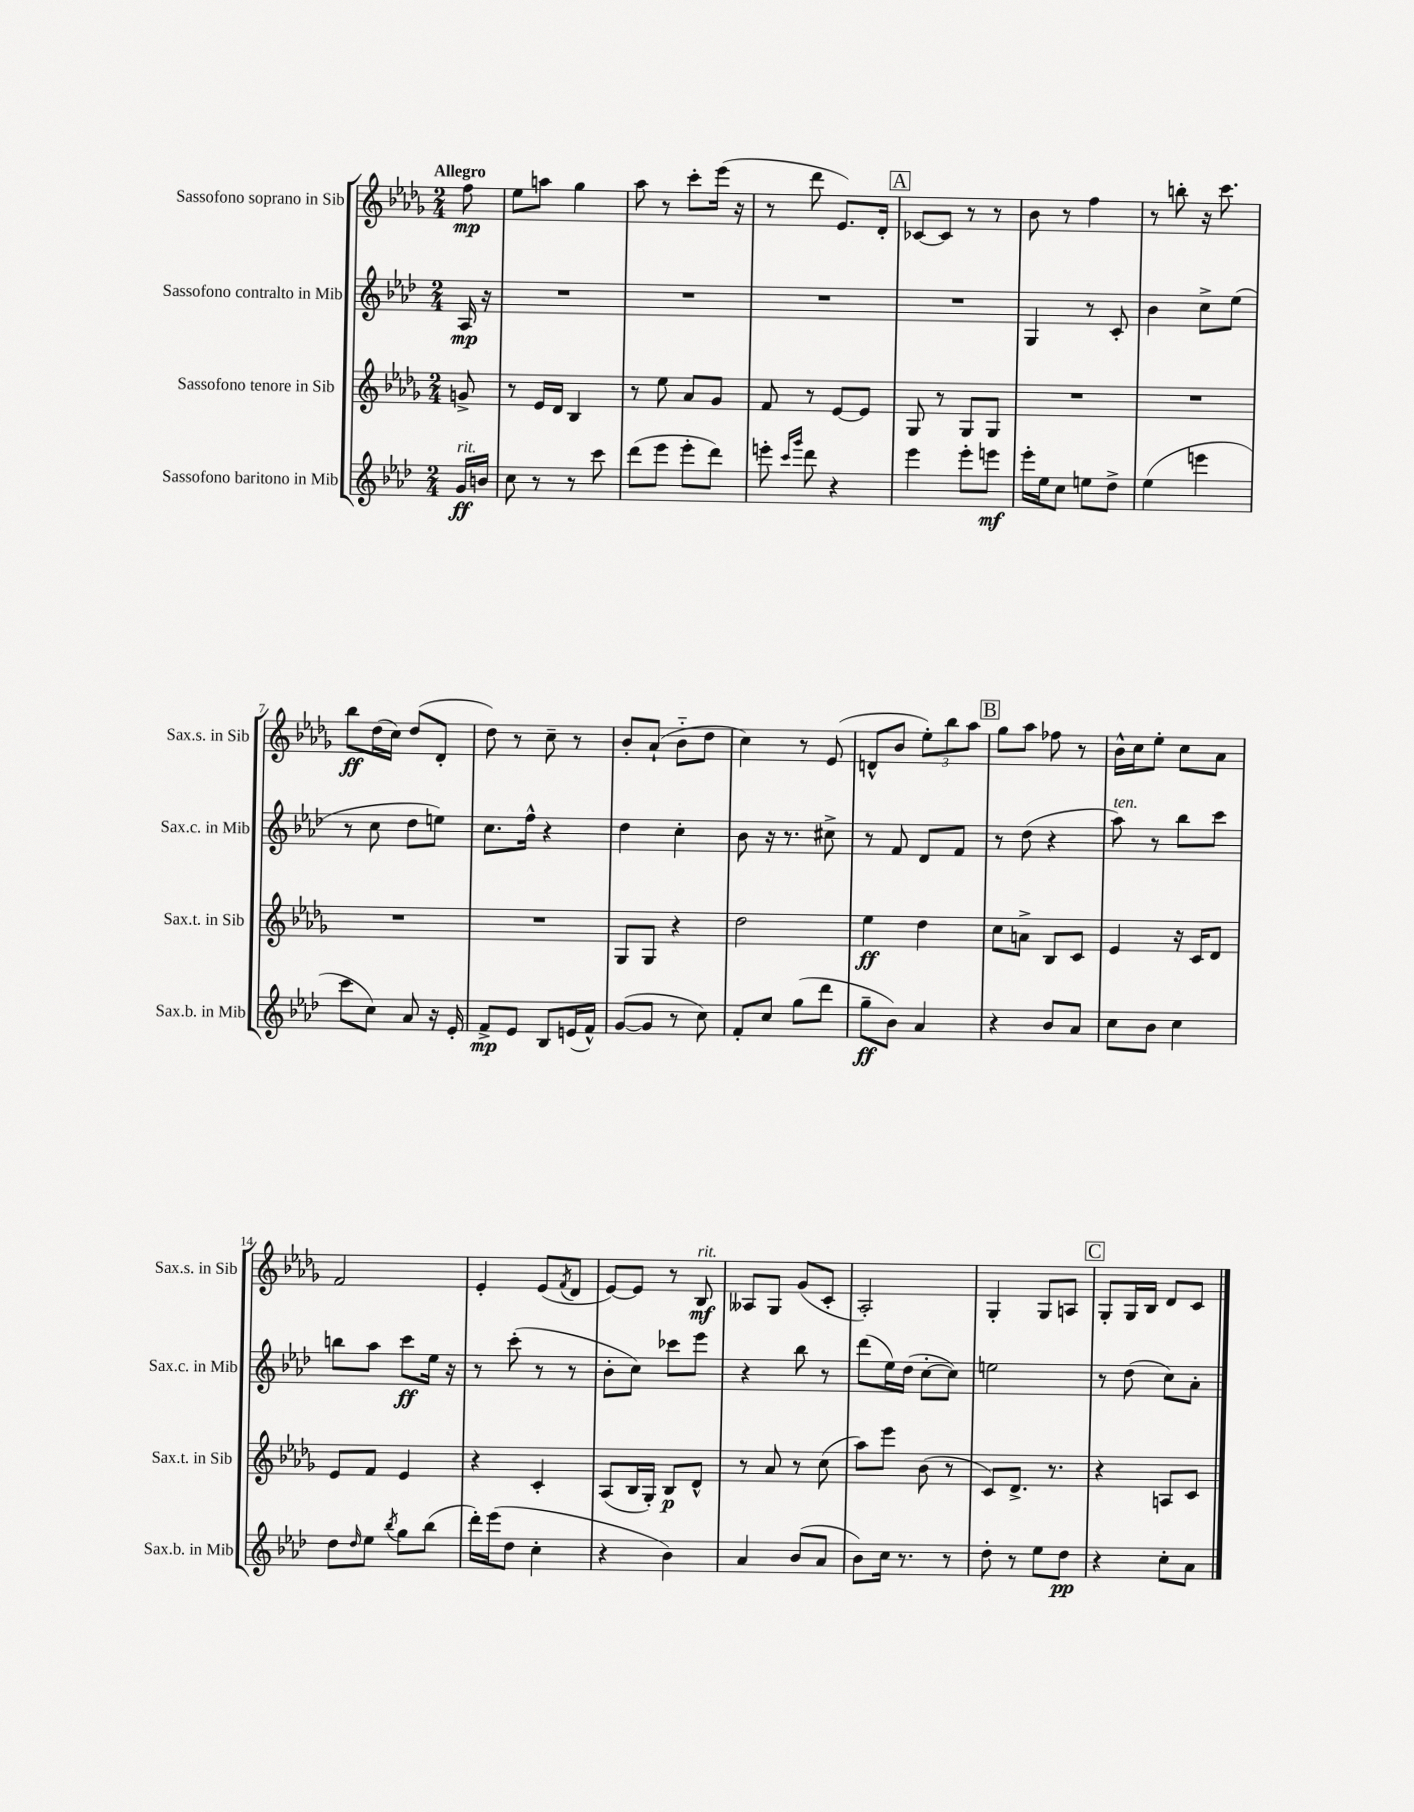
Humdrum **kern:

**kern	**kern	**kern	**kern
*staff4	*staff3	*staff2	*staff1
*clefG2	*clefG2	*clefG2	*clefG2
*k[b-e-a-d-]	*k[b-e-a-d-g-]	*k[b-e-a-d-]	*k[b-e-a-d-g-]
*M2/4	*M2/4	*M2/4	*M2/4
16g/LL	8g^/	16A-/	8ff\
16b/JJ	.	16r	.
=	=	=	=
8cc\	8r	2r	8ee-\L
8r	16e-/LL	.	8aa\J
.	16d-/JJ	.	.
8r	4B-/	.	4gg-\
8ccc\	.	.	.
=	=	=	=
(8ddd-\L	8r	2r	8aa-\
8eee-\J	8ee-\	.	8r
8eee-'\L	8a-/L	.	8ccc'\L
8ddd-\J)	8g-/J	.	(16eee-\Jk
.	.	.	16r
=	=	=	=
8eee'\	8f/	2r	8r
16qqccc/LL	.	.	.
16qqggg/JJ	.	.	.
8ddd-\	8r	.	8ddd-\
4r	[8e-/L	.	8.e-/L)
.	8e-/]J	.	.
.	.	.	16d-'/Jk
=	=	=	=
4eee-\	8G-/	2r	[8c-/L
.	8r	.	8c-/]J
8eee-'\L	8G-/L	.	8r
8eee\J	8G-/J	.	8r
=	=	=	=
16eee-'\LL	2r	4G/	8b-\
16ee-\J	.	.	.
8cc\J	.	.	8r
8ee\L	.	8r	4ff\
8dd-^\J	.	8c'/	.
=	=	=	=
(4ee-\	2r	4b-\	8r
.	.	.	8bb'\
4eee\	.	8cc^\L	16r
.	.	.	8.ccc\
.	.	(8ee-\J	.
=	=	=	=
8ccc\L	2r	8r	8bb-\L
8cc\J)	.	8cc\	(16dd-\L
.	.	.	16cc\JJ)
8a-/	.	8dd-\L	(8dd-/L
16r	.	8ee\J)	8d-'/J
16e-'/	.	.	.
=	=	=	=
8f^/L	2r	8.cc\L	8dd-\)
8e-/J	.	.	8r
.	.	16ff^^\Jk	.
8B-/L	.	4r	8cc~\
(16e/L	.	.	8r
16f^^/JJ)	.	.	.
=	=	=	=
([8g/L	8G-/L	4dd-\	8b-'/L
8g/]J	8G-/J	.	(8a-`/J
8r	4r	4cc'\	8b-'~\L
8cc\)	.	.	8dd-\J
=	=	=	=
8f'/L	2dd-\	8b-\	4cc\)
8cc/J	.	16r	.
.	.	8.r	.
(8gg\L	.	.	8r
8ddd-\J	.	8cc#^\	(8e-/
=	=	=	=
8gg~\L	4ee-\	8r	8d^^/L
8b-\J)	.	8f/	8b-/J
4a-/	4dd-\	8d-/L	12ee-'\L)
.	.	.	12bb-\
.	.	8f/J	.
.	.	.	12aa-\J
=	=	=	=
4r	8cc\L	8r	8gg-\L
.	8a^\J	(8dd-\	8aa-\J
8b-/L	8B-/L	4r	8ff-\
8a-/J	8c/J	.	8r
=	=	=	=
8cc\L	4e-/	8aa-\)	16b-^^\LL
.	.	.	16cc\J
8b-\J	.	8r	8ee-'\J
4cc\	16r	8bb-\L	8cc\L
.	16c/LK	.	.
.	8d-/J	8ccc\J	8a-\J
=	=	=	=
8dd-\L	8e-/L	8bb\L	2f/
16qqdd-/	.	.	.
8ee-\J	8f/J	8aa-\J	.
8qbb-/	.	.	.
8gg\L	4e-/	8ccc\L	.
(8bb-\J	.	16ee-\Jk	.
.	.	16r	.
=	=	=	=
16ddd-'\LL)	4r	8r	4e-'/
(16eee-\J	.	.	.
8dd-\J	.	(8ccc'\	.
4cc'\	4c'/	8r	(8e-/L
.	.	.	8qf/
.	.	8r	8d-/J
=	=	=	=
4r	(8A-/L	8b-'\L	[8e-/L)
.	16B-/L	8cc\J)	8e-/]J
.	16G-'/JJ)	.	.
4b-\)	8B-/L	8ccc-\L	8r
.	8d-^^/J	8eee-\J	8B-/
=	=	=	=
4a-/	8r	4r	8A--/L
.	8a-/	.	8G-/J
(8b-/L	8r	8bb-\	(8g-/L
8a-/J	(8cc\	8r	8c'/J
=	=	=	=
8b-\L)	8aa-\L)	(8ddd-\L	2A-'/)
16cc\Jk	8eee-\J	16ee-\L)	.
8.r	.	(16dd-\JJ	.
.	(8b-\	[8cc'\L	.
8r	8r	8cc\]J)	.
=	=	=	=
8dd-'\	8c/L)	2ee\	4G-'/
8r	8.d-^/J	.	.
8ee-\L	.	.	8G-/L
.	8.r	.	.
8dd-\J	.	.	8A/J
=	=	=	=
4r	4r	8r	8G-'/L
.	.	(8dd-\	16G-/L
.	.	.	16B-/JJ
8cc'\L	8A/L	8cc\L)	8d-/L
8a-\J	8c/J	8a-'\J	8c/J
==	==	==	==
*-	*-	*-	*-
